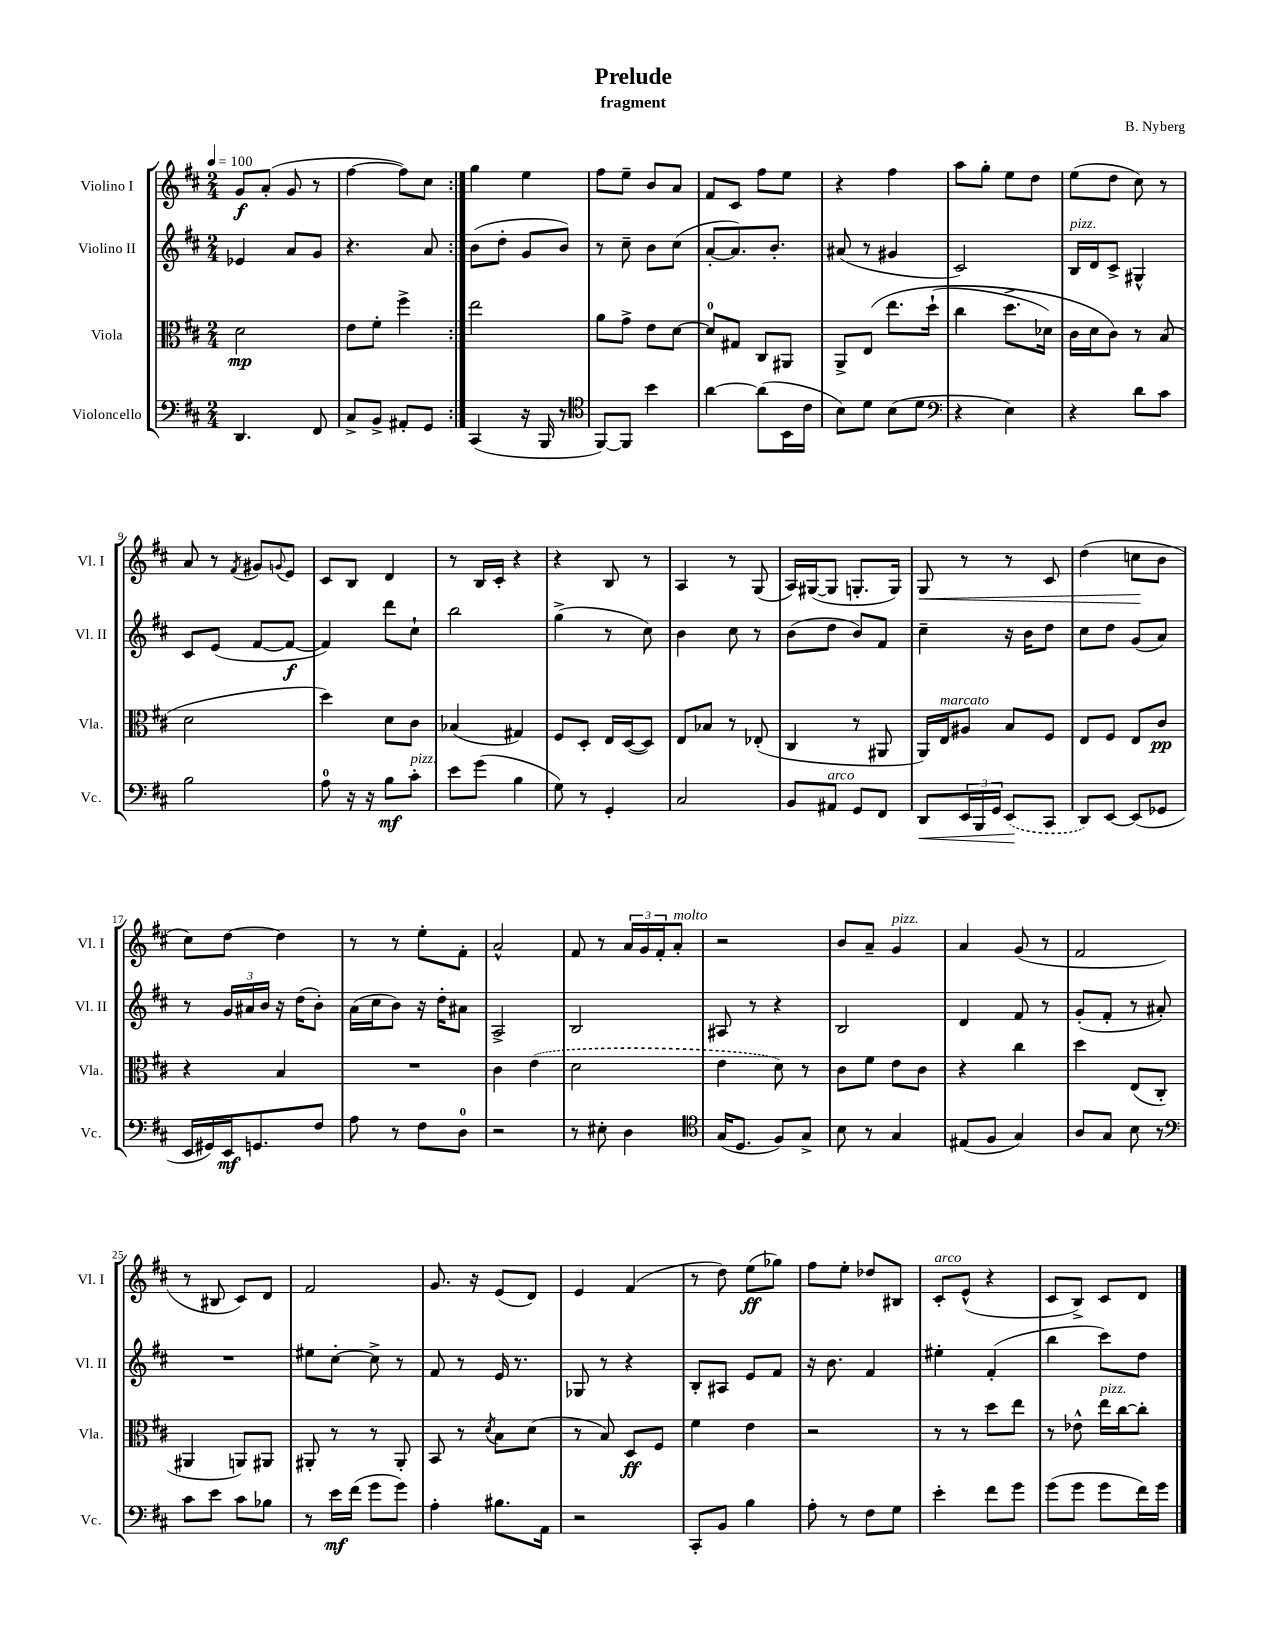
\header { title = "Prelude" composer = "B. Nyberg" subtitle = "fragment" }
<<
\new StaffGroup <<
\new Staff = "s0" \with { instrumentName = "Violino I" shortInstrumentName = "Vl. I" } {
    \clef treble \key d \major \numericTimeSignature \time 2/4 \tempo 4 = 100
    \repeat volta 2 { g'8\f a'8-.( g'8 r8 |
    fis''4~ fis''8) cis''8 | }
    g''4 e''4 |
    fis''8 e''8-- b'8 a'8 |
    fis'8 cis'8 fis''8 e''8 |
    r4 fis''4 |
    a''8 g''8-. e''8 d''8 |
    e''8( d''8 cis''8) r8 |
    a'8 r8 \acciaccatura { fis'8 } gis'8 \appoggiatura { g'8 } e'8 |
    cis'8 b8 d'4 |
    r8 b16 cis'16-. r4 |
    r4 b8 r8 |
    a4 r8 g8( |
    a16) gis16~( gis8 g8.-. g16) |
    g8\< r8 r8 cis'8 |
    d''4( c''8\! b'8 |
    cis''8) d''8~ d''4 |
    r8 r8 e''8-. fis'8-. |
    a'2-^ |
    fis'8 r8 \tuplet 3/2 { a'16 g'16 fis'16-. } a'8-.^\markup { \italic "molto" } |
    r2 |
    b'8 a'8-- g'4^\markup { \italic "pizz." } |
    a'4 g'8( r8 |
    fis'2 |
    r8 bis8 cis'8) d'8 |
    fis'2 |
    g'8. r16 e'8( d'8) |
    e'4 fis'4( |
    r8 d''8) e''8\ff( ges''8) |
    fis''8 e''8-. des''8 bis8 |
    cis'8-.^\markup { \italic "arco" } e'8-^( r4 |
    cis'8 b8->) cis'8 d'8 \bar "|." |
}
\new Staff = "s1" \with { instrumentName = "Violino II" shortInstrumentName = "Vl. II" } {
    \clef treble \key d \major \numericTimeSignature \time 2/4
    \repeat volta 2 { ees'4 a'8 g'8 |
    r4. a'8 | }
    b'8( d''8-. g'8 b'8) |
    r8 cis''8-- b'8 cis''8( |
    a'8~-. a'8.) b'8.-. |
    ais'8( r8 gis'4 |
    cis'2) |
    b16^\markup { \italic "pizz." } d'16 cis'8-> gis4-^ |
    cis'8 e'8( fis'8~ fis'8~\f |
    fis'4) d'''8 cis''8-! |
    b''2 |
    g''4->( r8 cis''8) |
    b'4 cis''8 r8 |
    b'8( d''8 b'8) fis'8 |
    cis''4-- r16 b'16 d''8 |
    cis''8 d''8 g'8( a'8) |
    r8 \tuplet 3/2 { g'16 ais'16 b'16 } r16 d''16( b'8-.) |
    a'16( cis''16 b'8) r16 d''16-. ais'8 |
    a2-> |
    b2 |
    ais8 r8 r4 |
    b2 |
    d'4 fis'8 r8 |
    g'8-.( fis'8-. r8 ais'8-.) |
    R2 |
    eis''8 cis''8~-. cis''8-> r8 |
    fis'8 r8 e'16 r8. |
    ges8 r8 r4 |
    b8-. ais8 e'8 fis'8 |
    r16 b'8. fis'4 |
    eis''4-. fis'4-.( |
    b''4 cis'''8) d''8 \bar "|." |
}
\new Staff = "s2" \with { instrumentName = "Viola" shortInstrumentName = "Vla." } {
    \clef alto \key d \major \numericTimeSignature \time 2/4
    \repeat volta 2 { d'2\mp |
    e'8 fis'8-. fis''4-> | }
    e''2 |
    a'8 g'8-> e'8 d'8~ |
    d'8-0 gis8 cis8 ais,8 |
    a,8-> e8\( e''8. d''16-!( |
    cis''4 d''8.-> des'16) |
    cis'16 d'16 cis'8\) r8 b8( |
    d'2 |
    d''4) d'8 cis'8 |
    bes4( gis4) |
    fis8 d8-. e16 d16~( d8) |
    e8 bes8 r8 ees8-.( |
    cis4 r8 ais,8 |
    a,16) e16^\markup { \italic "marcato" } ais8 b8 fis8 |
    e8 fis8 e8 cis'8\pp |
    r4 b4 |
    R2 |
    cis'4 \once \slurDashed e'4( |
    d'2 |
    e'4 d'8) r8 |
    cis'8 fis'8 e'8 cis'8 |
    r4 cis''4 |
    d''4 e8( cis8-. |
    ais,4 a,8) ais,8 |
    ais,8-. r8 r8 ais,8-. |
    b,8 r8 \acciaccatura { d'8 } b8 d'8( |
    r8 b8) d8\ff fis8 |
    fis'4 e'4 |
    r2 |
    r8 r8 d''8 e''8 |
    r8 ees'8-^ e''16^\markup { \italic "pizz." } cis''16~ cis''8-. \bar "|." |
}
\new Staff = "s3" \with { instrumentName = "Violoncello" shortInstrumentName = "Vc." } {
    \clef bass \key d \major \numericTimeSignature \time 2/4
    \repeat volta 2 { d,4. fis,8 |
    cis8-> b,8-> ais,8-. g,8 | }
    cis,4( r16 b,,16 r8 |
    \clef tenor fis,8~) fis,8 b'4 |
    a'4~ a'8( b,16 cis'16 |
    b8) d'8 b8( d'8 |
    \clef bass r4 e4) |
    r4 d'8 cis'8 |
    b2 |
    a8-0 r16 r16 b8\mf cis'8-.^\markup { \italic "pizz." } |
    e'8 g'8( b4 |
    g8) r8 g,4-. |
    cis2 |
    b,8 ais,8^\markup { \italic "arco" } g,8 fis,8 |
    d,8\< \tuplet 3/2 { e,16 b,,16 g,16 } \once \slurDashed e,8\!( cis,8 |
    d,8) e,8~ e,8( ges,8 |
    e,16 gis,16) e,16\mf g,8. fis8 |
    a8 r8 fis8 d8-0 |
    r2 |
    r8 eis8-. d4 |
    \clef tenor g16( d8. fis8) g8-> |
    b8 r8 g4 |
    eis8( fis8 g4) |
    a8 g8 b8 r8 |
    \clef bass cis'8 e'8 cis'8 bes8 |
    r8 e'16\mf fis'16( g'8 g'8) |
    a4-. bis8. a,16 |
    r2 |
    cis,8-. b,8 b4 |
    a8-. r8 fis8 g8 |
    e'4-. fis'8 g'8 |
    g'8( g'8 g'8 fis'16) g'16 \bar "|." |
}
>>
>>
